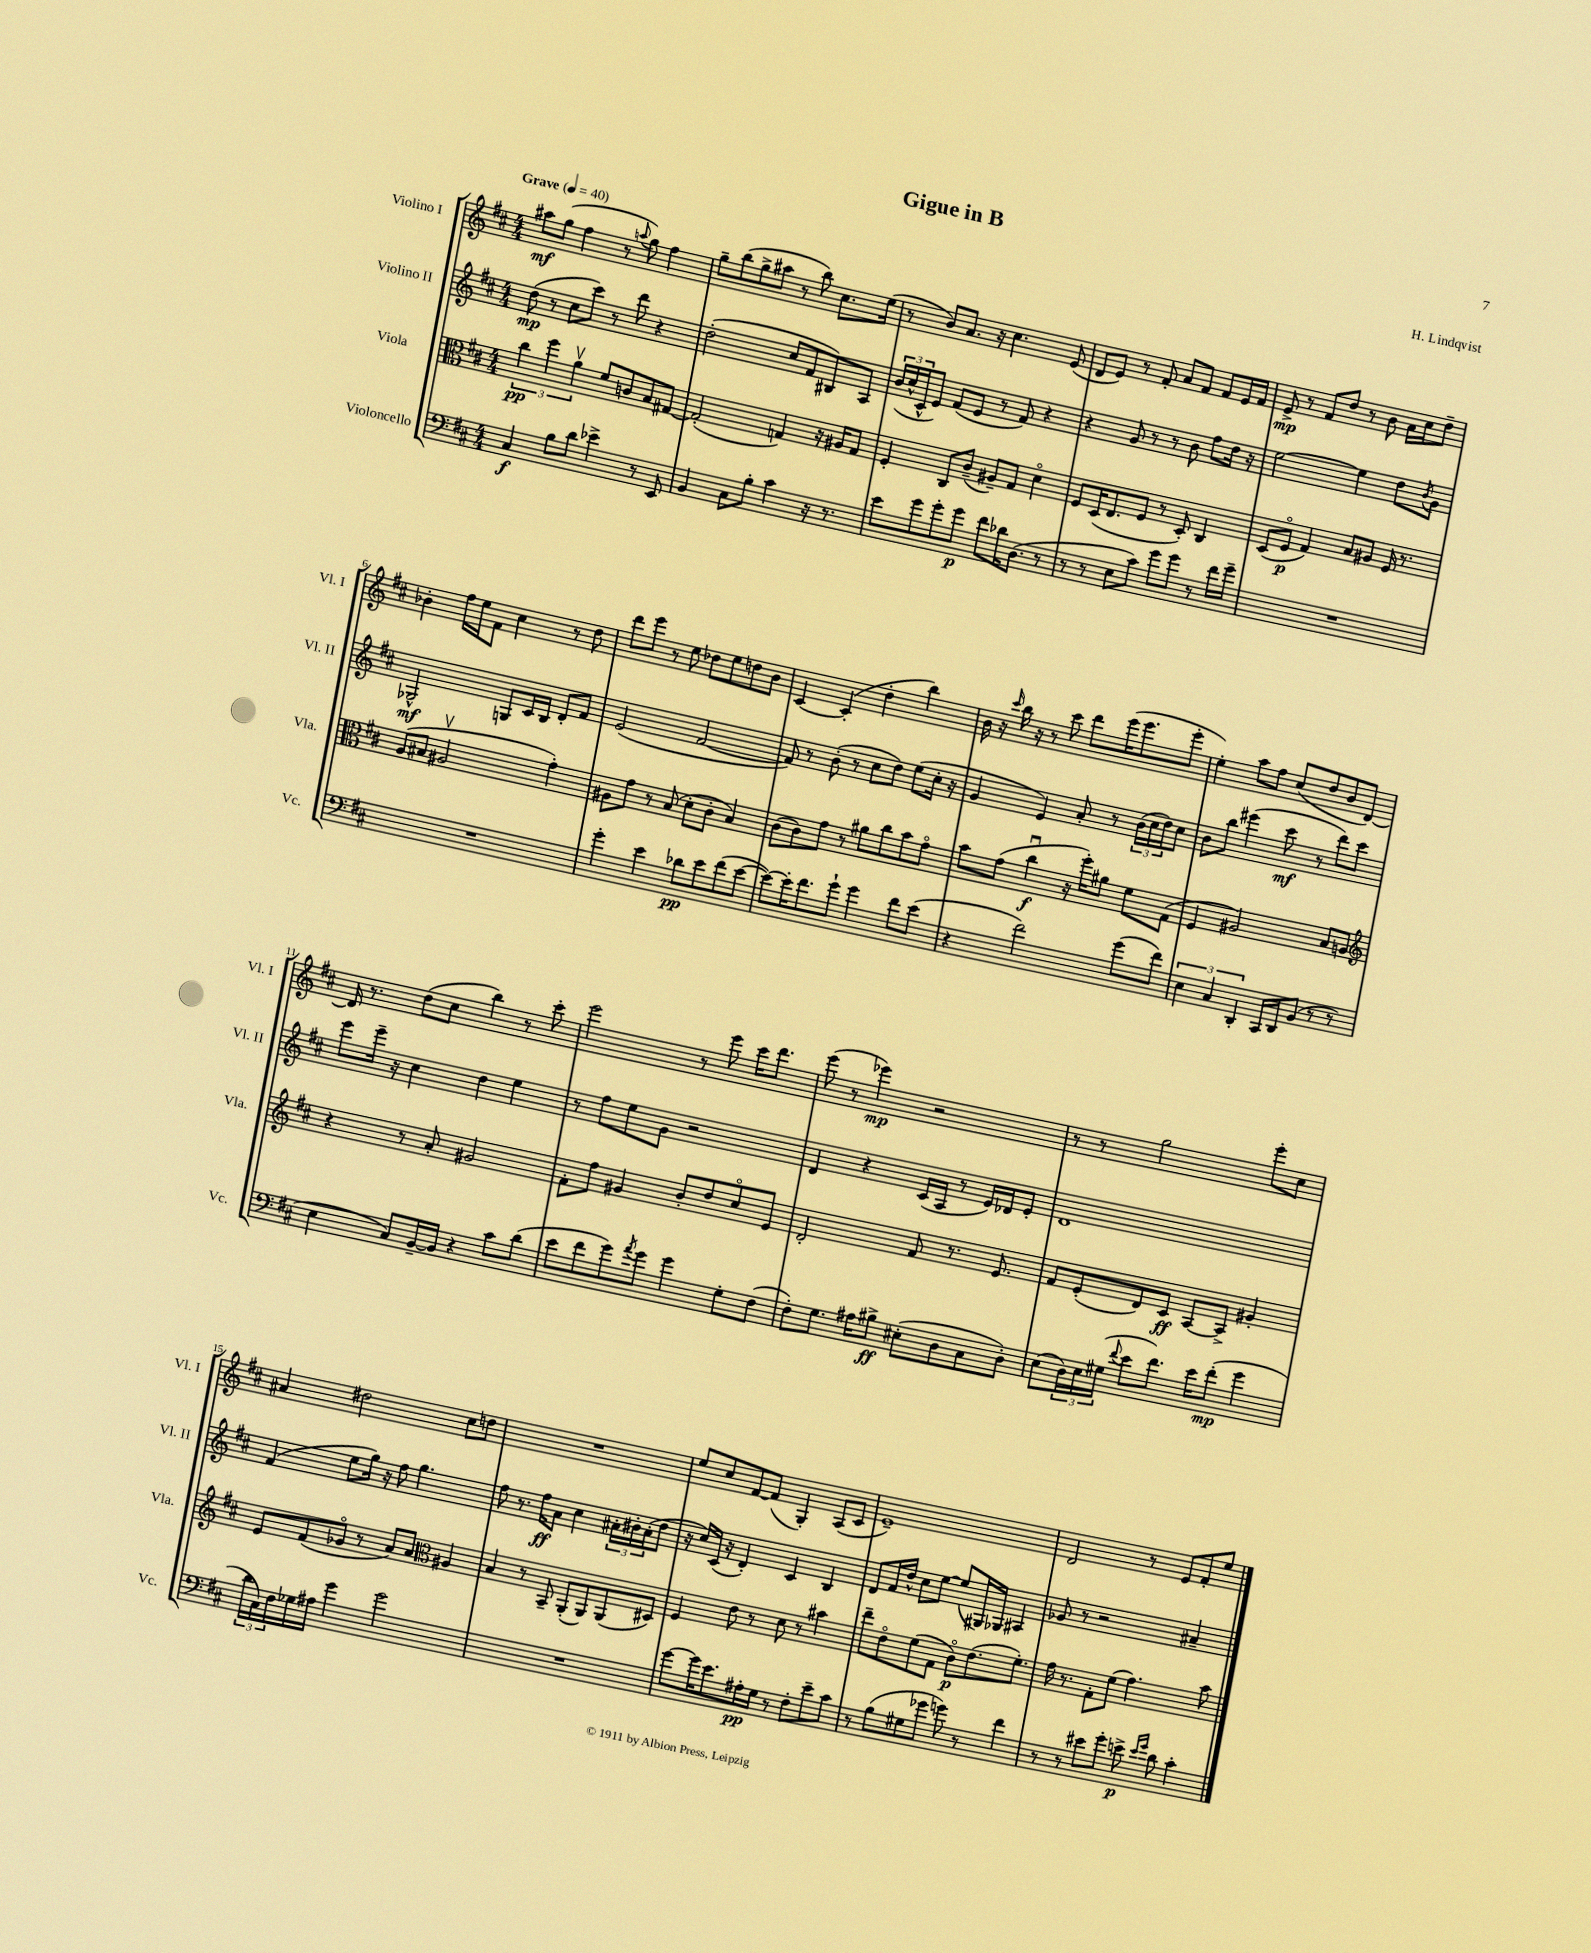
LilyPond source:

\header { title = "Gigue in B" composer = "H. Lindqvist" }
<<
\new StaffGroup <<
\new Staff = "s0" \with { instrumentName = "Violino I" shortInstrumentName = "Vl. I" } {
    \clef treble \key d \major \numericTimeSignature \time 4/4 \tempo "Grave" 4 = 40
    ais''8\mf g''8( fis''4 r8 \appoggiatura { a''8 } g''8) fis''4 |
    g''8-- b''8( g''8-> ais''8 r8 b''8) cis''8. e''16( |
    r8 b'8) a'8. r16 cis''4. e'8( |
    d'8 e'8) r8 fis'8-. a'8 fis'8 fis'8 e'16 fis'16 |
    e'8->\mp r8 fis'8 d''8 r8 b'8 a'16 cis''16 d''8-- |
    bes'4-. fis''16 e''16 fis'8 cis''4 r8 d''8 |
    d'''8 e'''8 r8 e''8 des''8 e''8 d''8 b'8 |
    cis'4~ cis'4-.( d''4-. b''4) |
    b'16 r16 \grace { cis'''16 } b''16 r16 r8 cis'''8 d'''8 e'''16( e'''8. e'''8-. |
    e''4-.) a''8 fis''8 cis''8( d''8 b'8 d'8~) |
    d'16 r8. d''8( cis''8 b''4) r8 cis'''8-. |
    e'''2 r8 e'''8 cis'''16 d'''8. |
    e'''8( r8 ees'''4\mp) r2 |
    r8 r8 g''2 e'''8-. cis''8 |
    ais'4 dis''2 cis''8 d''8 |
    R1 |
    e''8 cis''8 fis'8~ fis'8( g4-.) a8( cis'8 |
    e'1--) |
    d'2 r8 e'8 fis'8-. e''8 \bar "|." |
}
\new Staff = "s1" \with { instrumentName = "Violino II" shortInstrumentName = "Vl. II" } {
    \clef treble \key d \major \numericTimeSignature \time 4/4
    d''8\mp( r8 cis''8 cis'''8) r8 d'''8 r4 |
    d''2-.( cis''8 fis'8 bis8) a8 |
    \tuplet 3/2 { b'16( cis''16-^ cis'16-^ } e'8) fis'8( e'8 r8 fis'8) r4 |
    r4 g'8 r8 r8 b'8 fis''8 d''16 r16 |
    e''2~ e''4 d''8 \acciaccatura { b'8 } g'8 |
    ges2-^\mf g8 cis'16 b16 d'8-. fis'8 |
    e'2( fis'2~ |
    fis'8) r8 b'8-.( r8 cis''8 d''8) e''8( cis''16-. r16 |
    g'4 e'4) a'8-. r8 \tuplet 3/2 { b'16( cis''16 d''16) } cis''8 |
    b'8 b''8 eis'''4( cis'''8\mf r8 d'''8) cis'''8 |
    e'''8 e'''16-- r16 cis''4 d''4 e''4 |
    r8 fis''8 e''8 g'8 r2 |
    d'4 r4 cis'16( a16 r8 e'16) des'16 e'8-. |
    d'1 |
    fis'4( e''8 g''16) r16 fis''8 g''4. |
    fis''8 r8. fis''16\ff a'8 cis''4 \tuplet 3/2 { ais'16-. bis'16-. ais'16-.( } d''8 |
    r16 cis''16) cis'16( r16 d'4-.) cis'4 b4 |
    d'8 fis'16 d''16-^ cis''8 e''8~ e''8( gis16) ges16 ais4 |
    ges'8 r8 r2 ais'4-- \bar "|." |
}
\new Staff = "s2" \with { instrumentName = "Viola" shortInstrumentName = "Vla." } {
    \clef alto \key d \major \numericTimeSignature \time 4/4
    \tuplet 3/2 { cis''4\pp fis''4 a'4\upbow } fis'8 c'8 b8 gis8~ |
    gis2-.( g4) r16 ais16 g8 |
    fis4-. cis8 cis'8--( ais8--) g8 d'4\flageolet |
    fis8 d16( e8. fis8 r8 d8-.) cis4 |
    d8( fis8\flageolet\p g4) b8 ais8 fis16 r8. |
    a8( bis8 ais2\upbow g'4-.) |
    ais8 g'8 r8 b8( d'8-. cis'8-. b4) |
    cis'8( cis'8) g'8 r8 ais'8 cis''8 b'8 g'8\flageolet |
    b'8 g'8( cis''4\downbow\f r16 fis''16-.) ais'8 fis'8 g8( |
    fis4 ais2) b8 a8 |
    \clef treble r4 r8 a'8-. gis'2 |
    fis'8-. fis''8 gis'4 b'8-. d''8 cis''8\flageolet e'8 |
    d'2-. fis'8 r8. e'8. |
    fis'8 e'8-.( d'8) cis'8\ff a8~ a8-> gis'4-. |
    e'8 fis'8( ges'8\flageolet r8 a'8) a'8 \clef alto ais4 |
    b4 r8 b,8-- a,8-.( a,8) a,8( dis8) |
    fis4 e'8 r8 d'8 r8 bis'4 |
    e''8-- e'8\flageolet fis'8( g8 cis'8\flageolet\p) e'8.( fis'8.-.) |
    g'16 r8. g8-. fis'8( g'4.) b'8 \bar "|." |
}
\new Staff = "s3" \with { instrumentName = "Violoncello" shortInstrumentName = "Vc." } {
    \clef bass \key d \major \numericTimeSignature \time 4/4
    cis4\f b8 d'8 ees'4-> r8 e,8 |
    b,4 cis8 b8-. cis'4 r16 r8. |
    e'8 g'8 g'8-. g'8\p fis'8 des'16 d8.( r8 |
    r8 r8 e8 cis'8) g'8 g'8 r8 fis'16 g'16-- |
    R1 |
    R1 |
    g'4-. e'4 des'8\pp e'8 fis'8( e'8~ |
    e'8~) e'16-. fis'8. g'8-! g'4 fis'8 e'8( |
    r4 fis'2) g'8( fis'8) |
    \tuplet 3/2 { e4 cis4 d,4-. } cis,16 d,16 b,8( r8 r8 |
    e4 cis8) b,16~-- b,16 r4 cis'8 d'8( |
    e'8 fis'8 g'8) \acciaccatura { a'8 } g'8 g'4 g8-. fis8( |
    fis8-.) g8. ais16 bis8->\ff eis8-.( d8 cis8 d8-.) |
    e8( \tuplet 3/2 { d16) e16 gis16( } \appoggiatura { fis'8 } e'8 fis'8.) e'16 fis'8-.\mp( g'4 |
    \tuplet 3/2 { d'16 cis16) fis16 } ges16 ais16 g'4 g'2 |
    R1 |
    g'8~ g'16 e'8. ais16-.\pp g16 r8 fis8-. e'8-- cis'8 |
    r8 b8( gis8 ges'8 g'8) r8 fis'4 |
    r8 r8 eis'8 g'8-. e'8->\p \grace { e'16 g'16 } d'8 cis'4-. \bar "|." |
}
>>
>>
